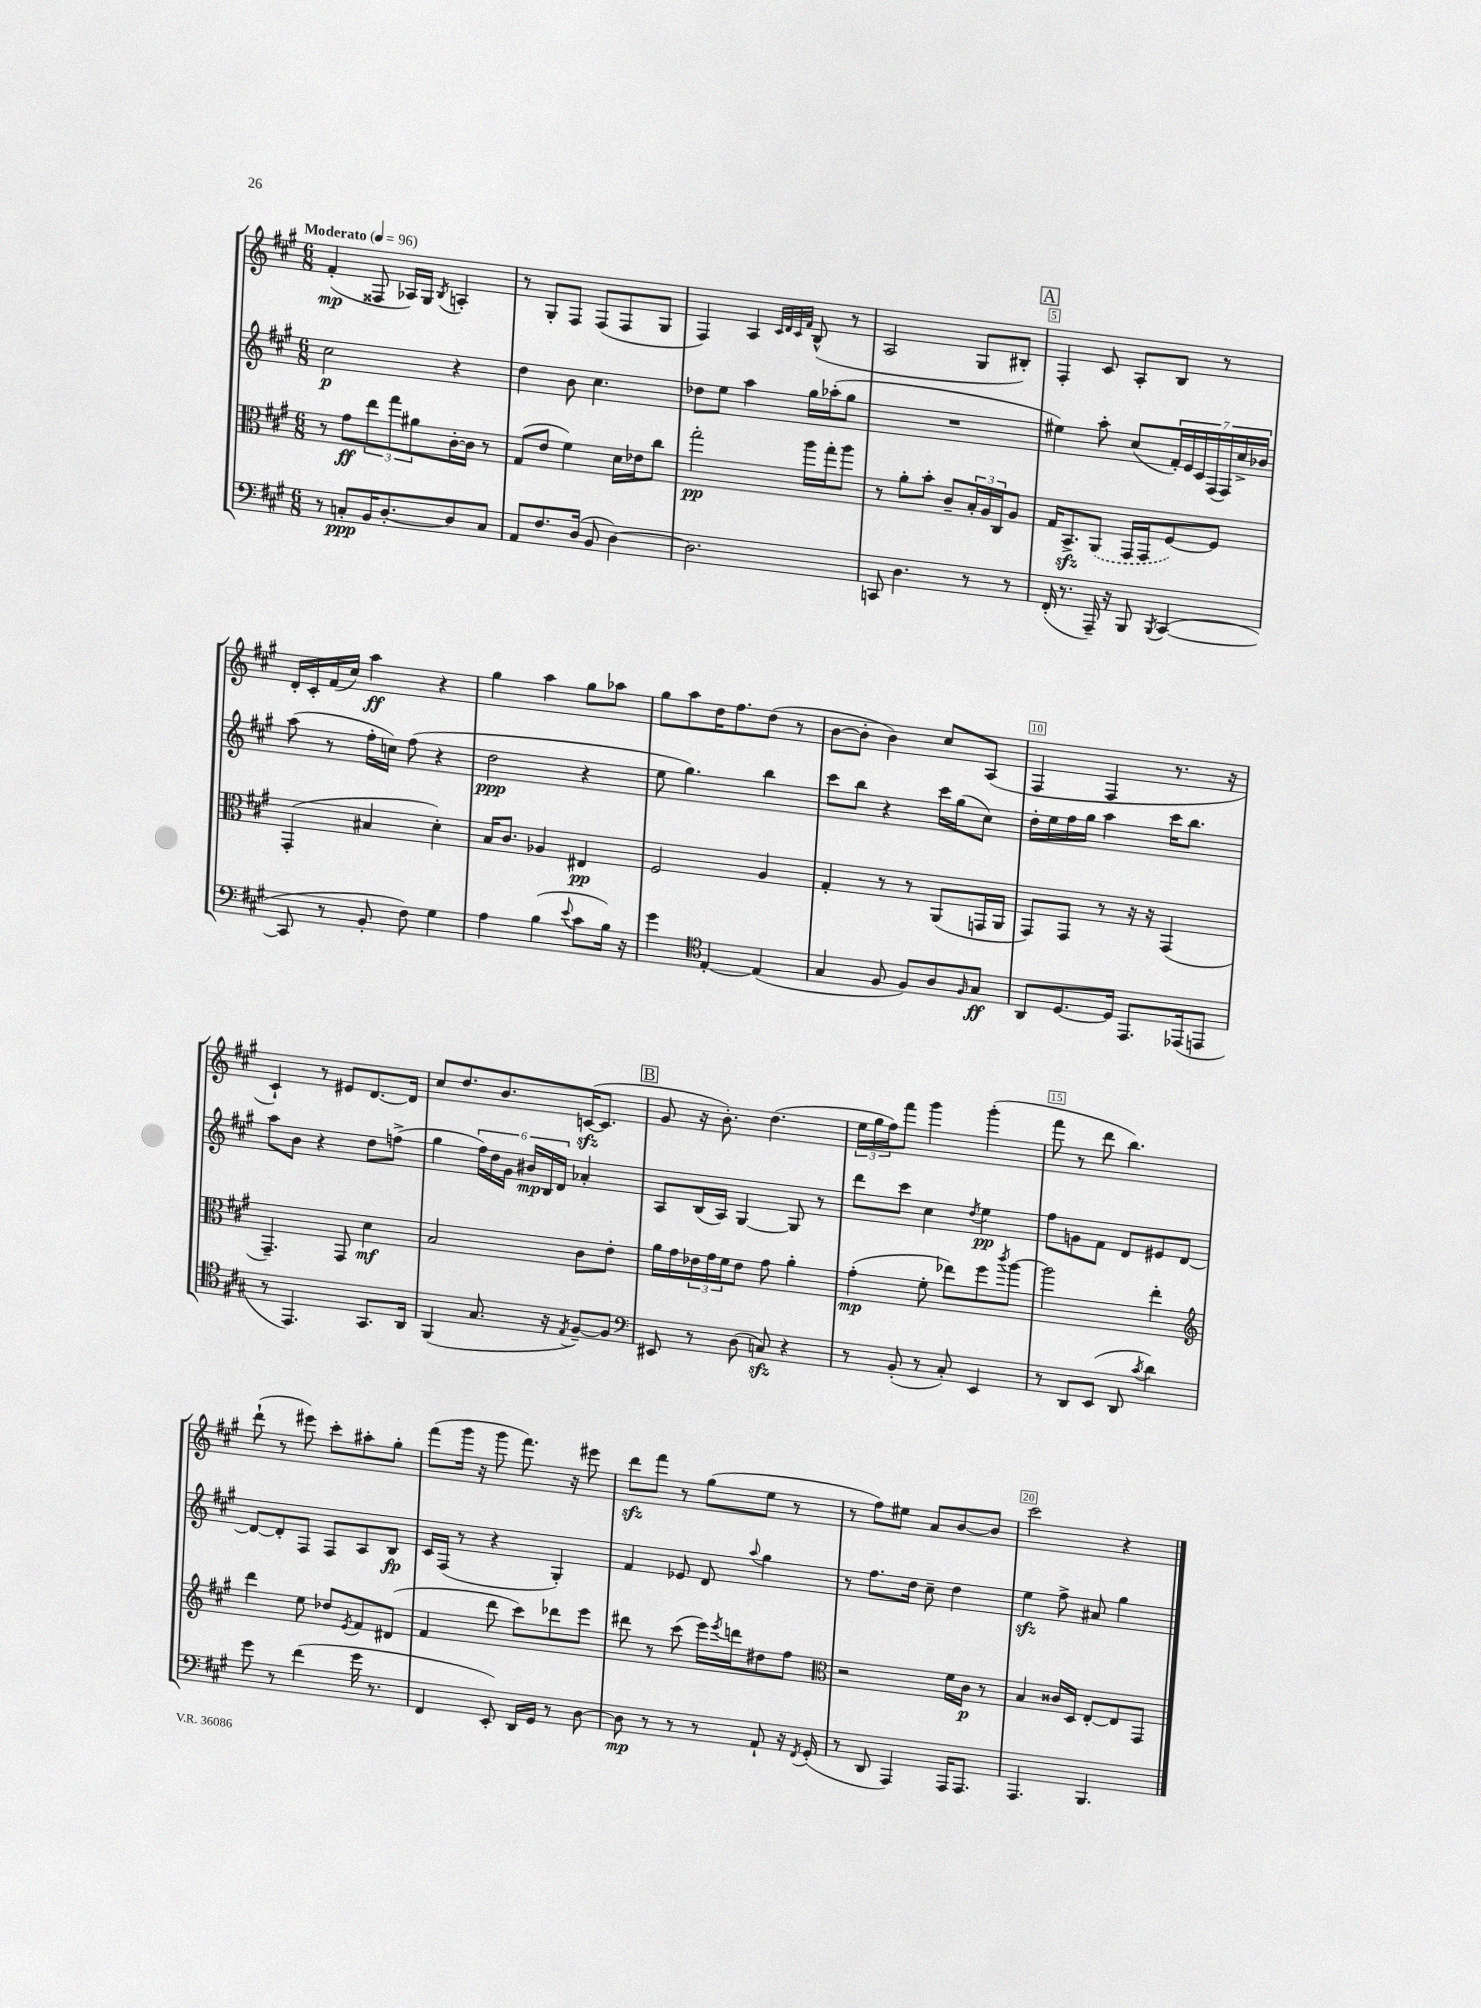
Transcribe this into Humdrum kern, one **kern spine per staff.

**kern	**kern	**kern	**kern
*staff4	*staff3	*staff2	*staff1
*clefF4	*clefC3	*clefG2	*clefG2
*k[f#c#g#]	*k[f#c#g#]	*k[f#c#g#]	*k[f#c#g#]
*M6/8	*M6/8	*M6/8	*M6/8
*MM96	*MM96	*MM96	*MM96
8r	8r	2cc#\	(4f#'/
8C'/L	8g#\L	.	.
16BB/K	12ee\	.	8F##/
[8.D'/	.	.	.
.	12gg#\	.	.
.	.	.	16A-/LL)
.	12a#\	.	.
.	.	.	16G#/JJ
.	.	.	8qB/
8D/]	[16c#'\L	4r	4A'/
.	16c#\]JJ	.	.
8C/J	8r	.	.
=	=	=	=
8AA/L	(8G#/L	4dd\	8r
8.F#/	8e/J	.	8G#'/L
.	4f#\)	8b\	8F#/J
(16D/Jk	.	.	.
8BB/	.	4.cc#\	(8F#/L
[4D\)	16d\LL	.	8F#/
.	16e-\J	.	.
.	8cc#\J	.	8G#/J
=	=	=	=
2.D\]	2gg#'\	8dd-\L	4F#/)
.	.	8ee\J	.
.	.	4aa\	4A/
.	.	.	32qqc#/LLL
.	.	.	32qqd/
.	.	.	32qqc#/
.	.	.	32qqf#/JJJ
.	16aa\LL	16gg#\LL	(8B^^/
.	16gg#'\J	(16aa-'\J	.
.	8aa\J	8gg#\J	8r
=	=	=	=
8CC/	8r	2.r	2A/
4.D\	8a'\L	.	.
.	8b'\J	.	.
.	8c#~/L	.	.
8r	24B'/L	.	8G#/L
.	24A/	.	.
.	24C#/J	.	.
8r	8A/J	.	8B#'/J)
=	=	=	=
(16FF#'/	16G#/LK	4ee#\)	4F#'/
8.r	8.BB^/	.	.
16AAA~/)	(8AA/J	8aa'\	8c#/
16r	.	.	.
8BBB/	16GG#/LL	(8cc#/L	8A'/L
.	16GG#/J	.	.
8qBBB/	.	.	.
([4CC#/	[8F#/)	28f#'/L)	8B/J
.	.	28e/	.
.	.	28c#/	.
.	.	(28F#/	.
.	8F#/]J	.	8r
.	.	28F#/)	.
.	.	28cc#^/	.
.	.	28b-/JJ	.
=	=	=	=
8CC#/]	(4GG#'/	(8aa\	16d'/LL
.	.	.	16c#'/
8r	.	8r	(16f#/
.	.	.	16cc#/JJ)
8BB'/	4B#/	16ff#'\LL	4aa\
.	.	16cc\JJ)	.
8F#\)	.	(8ff#\	.
4G#\	4d'\)	4r	4r
=	=	=	=
4A\	16B/LK	2dd\	4gg#\
.	8.c#/J	.	.
(4B\	4A-/	.	4aa\
8qqe/	.	.	.
8c#\L	4E#/	4r	8gg#\L
16B\Jk)	.	.	8aa-\J
16r	.	.	.
=	=	=	=
4g#\	2F#/	8ee\	8gg#\L
.	.	4.gg#\)	8aa\
*clefC4	*	*	*
[4E'/	.	.	16dd\K
.	.	.	8.ff#\
(4E/]	4A/	4bb\	(8dd\J
.	.	.	8r
=	=	=	=
4G#/	4G#'/	8ccc#\L	[8b\L
.	.	8bb\J	8b'\]J
8F#/	8r	4r	4b\)
8F#/L)	8r	.	.
8A/	(8AA/L	16ccc#\LL	8cc#/L
.	.	(16gg#\J	.
16qqF#/	.	.	.
8G#/J	16GG/L	8cc#\J)	(8A/J
.	16AA/JJ	.	.
=	=	=	=
8AA/L	8GG#/L)	16dd'\LL	4F#/
.	.	16ee\	.
[8.D/	8GG#/J	16ff#\	.
.	.	16gg#\JJ	.
.	8r	4aa\	4F#/
16D/]Jk	.	.	.
8.EE/L	16r	.	.
.	16r	.	.
.	(4GG#/	16ccc#\LK	8.r
(16EE-/k	.	8.bb\J	.
8EE/J	.	.	.
.	.	.	16r
=	=	=	=
8r	4.GG#~/)	8aa\L	4c#`/)
4.EE/)	.	8b\J	.
.	.	4r	8r
.	8GG#/	.	8e#/L
8.GG#/L	4d\	8dd\L	[8.d/
.	.	(8ff^\J	.
16AA/Jk	.	.	16d/]Jk
=	=	=	=
(4FF#/	2B/	4gg#\	8cc#/L
.	.	.	8.dd/
8.G#/	.	24ff#\LL)	.
.	.	24dd\	.
.	.	.	8.b/
.	.	24g#\JJ	.
.	.	24b#/LL	.
.	.	24B/	.
16r	.	.	.
.	.	24d/JJ	.
8qE/	.	.	.
[8F#~/L)	8c#\L	4a-'/	([16c/K
.	.	.	8.c/]J
8F#/]J	8e'\J	.	.
=	=	=	=
*clefF4	*	*	*
8EE#/	16a\LL	8A/L	8g#/
.	16g#\	.	.
8r	24e-\	(16B/L	16r
.	24g#\	.	.
.	.	16A/JJ)	8.b'\)
.	24f#\J	.	.
(8D\	8e-\J	[4G#/	.
8C/)	8g#\	.	(4.dd\
4r	4a'\	8G#/]	.
.	.	8r	.
=	=	=	=
8r	(4g#'\	8ddd\L	24ee\LL
.	.	.	24gg#\
.	.	.	24ff#\J)
(8BB'/	.	8ccc#\J	8fff#\J
8r	8f#'\	4cc#\	4ggg#\
8C#'/)	8ee-\L)	.	.
.	.	8qdd/	.
4EE/	8ff#\	4ee\	(4ggg#'\
.	8qccc#/	.	.
.	[8aa\J	.	.
=	=	=	=
8r	2aa\]	8ff#\L	8fff#\
8DD/L	.	8g\	8r
(8EE/J	.	8f#\J	8ddd\
8DD/	.	8d/L	4.bb\)
8qc#/	.	.	.
4d\)	4ee'\	8e#/	.
.	.	[8d/J	.
=	=	=	=
*	*clefG2	*	*
8g#\	4ddd\	8d/_L	(8ddd`\
8r	.	8d'/]	8r
(4f#\	8ee\	8F#/J	8eee#\)
.	8dd-/L	8F#/L	8ccc#'\L
.	8qe/	.	.
16g#\	8f#/	8A/	8aa#'\
8.r	.	.	.
.	(8d#/J	8B/J	8gg#'\J
=	=	=	=
4FF#/	4f#/	16c#/LL	(8fff#\L
.	.	(16F#/JJ	.
.	.	8r	16ggg#\Jk
.	.	.	16r
8EE'/)	8ddd\	4r	8ggg#\
16DD/LL	8ccc#\L)	.	8.fff#\)
16GG#/JJ	.	.	.
8r	8ddd-\	4G#'/)	.
.	.	.	16r
[8D\	8eee\J	.	8eee#\
=	=	=	=
8D\]	8ddd#\	4f#/	8ddd\L
8r	8r	.	8fff#\J
8r	(8ccc#\	8e-/	8r
8r	16eee\LL)	8d/	(8gg#\L
.	8qeee/	.	.
.	16ddd\J	.	.
.	.	8qqaa/	.
8AA`/	8dd#\	4gg#\	8ee\J
16r	8ff#\J	.	8r
8qFF#/	.	.	.
(16GG#'/	.	.	.
=	=	=	=
*	*clefC3	*	*
8r	2r	8r	8r
8DD/	.	8.ff#\L	8ff#\L)
4AAA/)	.	.	8ee#\J
.	.	16dd\Jk	.
.	.	8cc#~\	8a/L
16AAA/LK	16f#\LL	4dd\	[8b/
8.AAA/J	16c#\JJ	.	.
.	8r	.	8b/]J
=	=	=	=
4.AAA/	4B/	4ee\	2ccc#\
.	16c##/LL	8ff#^\	.
.	16D/JJ	.	.
4.BBB/	[8E'/L	8a#/	.
.	8E/]	4gg#\	4r
.	8GG#/J	.	.
==	==	==	==
*-	*-	*-	*-
